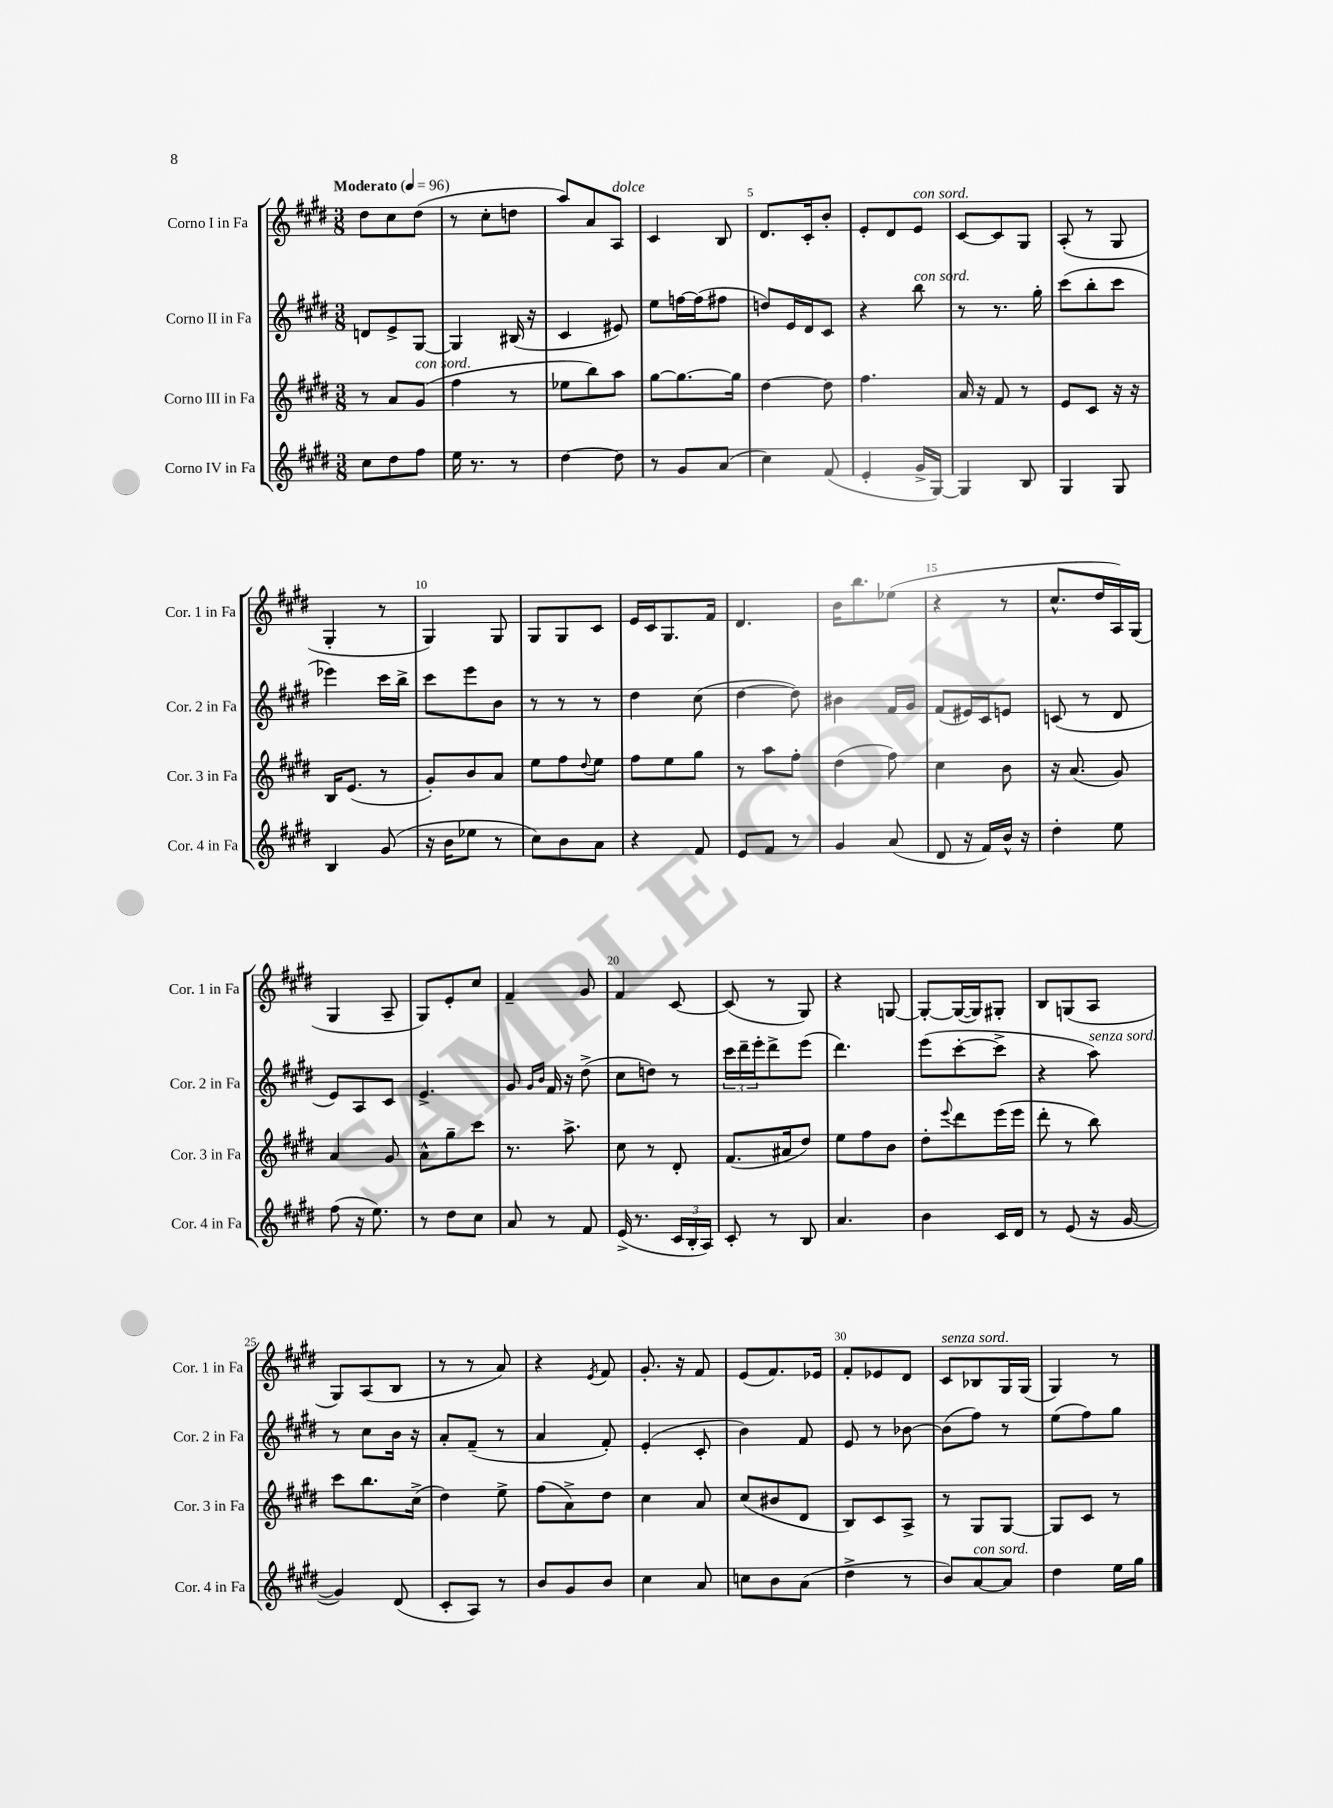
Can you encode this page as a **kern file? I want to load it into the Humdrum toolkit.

**kern	**kern	**kern	**kern
*part4	*part3	*part2	*part1
*staff4	*staff3	*staff2	*staff1
*I"Corno IV in Fa	*I"Corno III in Fa	*I"Corno II in Fa	*I"Corno I in Fa
*I'Cor. 4 in Fa	*I'Cor. 3 in Fa	*I'Cor. 2 in Fa	*I'Cor. 1 in Fa
*clefG2	*clefG2	*clefG2	*clefG2
*k[f#c#g#d#]	*k[f#c#g#d#]	*k[f#c#g#d#]	*k[f#c#g#d#]
*M3/8	*M3/8	*M3/8	*M3/8
*MM96	*MM96	*MM96	*MM96
=1	=1	=1	=1
!	!	!	!LO:TX:a:B:t=Moderato
8cc#\L	8r	8dn/L	8dd#\L
8dd#\	8a/L	8e^/	8cc#\
!	!LO:TX:a:i:t=con sord.	!	!
8ff#\J	(8g#/J	[8G#/J	(8dd#\J
=2	=2	=2	=2
16ee\	4ff#\	4G#/]	8r
8.r	.	.	.
.	.	.	8cc#'\L
8r	8r	(16B#X/	8ddn\J
.	.	16r	.
=3	=3	=3	=3
[4dd#\	8ee-X\L	4c#/	8aa/L)
.	8bb\)	.	8a/
!	!	!	!LO:TX:a:i:t=dolce
8dd#\]	8aa\J	8e#X/)	8A/J
=4	=4	=4	=4
8r	[8gg#\L	8ee\L	4c#/
8g#/L	8.gg#\_	[16ffn\L	.
.	.	(16ff\J]	.
(8a/J	.	8ff#X\J	8B/
.	16gg#\Jk]	.	.
=5	=5	=5	=5
4cc#\)	[4dd#\	8ddn/L)	8.d#/L
.	.	16e/L	.
.	.	16d#/J	16c#'/k
(8f#/	8dd#\]	8c#/J	8b'/J
=6	=6	=6	=6
4e'/	4.ff#\	4r	8e'/L
.	.	.	8d#/
!	!	!	!LO:TX:a:i:t=con sord.
!	!	!LO:TX:a:i:t=con sord.	!
16g#^/LL	.	8bb\	8e/J
[16G#/JJ)	.	.	.
=7	=7	=7	=7
4G#/]	16a/	8r	[8c#/L
.	16r	.	.
.	8f#/	8.r	8c#/]
8B/	8r	.	8G#/J
.	.	16gg#'\	.
=8	=8	=8	=8
4G#/	8e/L	(8ccc#\L	(8A'/
.	8c#/J	8bb'\	8r
8G#/	16r	8ccc#\J	8G#/
.	16r	.	.
!!LO:LB:g=z
=9	=9	=9	=9
4B/	16B/KL	4eee-X\)	4G#'/
.	(8.e/J	.	.
(8g#/	8r	16ccc#\LL	8r
.	.	16bb^\JJ	.
=10	=10	=10	=10
16r	8g#'/L)	8ccc#\L	4G#/)
16b\KL	.	.	.
8ee-X\J	8b/	8eee\	.
8r	8a/J	8b\J	8G#/
=11	=11	=11	=11
8cc#\L)	8ee\L	8r	8G#/L
8b\	8ff#\	8r	8G#/
.	8qqdd#/	.	.
8a\J	8ee\J	8r	8c#/J
=12	=12	=12	=12
4r	8ff#\L	4dd#\	16e/LL
.	.	.	16c#/J
.	8ee\	.	8.G#/
8f#/	8gg#\J	(8cc#\	.
.	.	.	16f#/Jk
=13	=13	=13	=13
8e/L	8r	[4dd#\	4.d#/
8f#/J	8aa\L	.	.
8r	8ff#'\J	8dd#\])	.
=14	=14	=14	=14
4g#/	(4dd#\	4b#X\	16b\KL
.	.	.	8.bb\
(8a/	8ff#\)	16f#/LL	(8ee-X\J
.	.	16g#/JJ	.
=15	=15	=15	=15
8d#/	4cc#\	(8f#/L	4r
16r	.	16e#X/L)	.
16f#/LL)	.	16c#/J	.
16b^^/JJ	8b\	8en/J	8r
16r	.	.	.
=16	=16	=16	=16
4dd#'\	16r	(8cn/	8.cc#^^/L
.	(8.a/	.	.
.	.	8r	.
.	.	.	16dd#/L
8ee\	8g#/)	8d#/	16A/)
.	.	.	(16G#/JJ
!!LO:LB:g=z
=17	=17	=17	=17
(8ff#\	4a/	8e/L)	4G#/
16r	.	8A/	.
8.ee\)	.	.	.
.	8g#/	8c#/J	8A~/
=18	=18	=18	=18
8r	8a^^\L	4.e^/	8G#/L)
8dd#\L	8gg#~\	.	8e'/
8cc#\J	8ccc#\J	.	8cc#/J
=19	=19	=19	=19
8a/	8.r	8g#/	4f#~/
.	.	16qqg#/LL	.
.	.	16qqb/JJ	.
8r	.	16f#/	.
.	8.aa^\	16r	.
8f#/	.	(8dd#^\	8g#/
=20	=20	=20	=20
(16e^/	8cc#\	8cc#\L	4f#/
8.r	.	.	.
.	8r	8ddn\J)	.
24c#/LL	8d#'/	8r	[8c#/
24B'/	.	.	.
24A/JJ)	.	.	.
=21	=21	=21	=21
8c#'/	(8.f#/L	24ccc#\LL	(8c#/]
.	.	24ddd#~\	.
.	.	24eee'\J	.
8r	.	8ddd#^\	8r
.	16a#X/k	.	.
8B/	8dd#/J)	(8eee\J	8G#/)
=22	=22	=22	=22
4.a/	8ee\L	4.ddd#\)	4r
.	8ff#\	.	.
.	8b\J	.	[8Gn/
=23	=23	=23	=23
4b\	8dd#'\L	(8eee\L	8G'/L_
.	8qqeee/	.	.
.	8ddd#\	[8ccc#'\	(16G/L_
.	.	.	16G/J])
16c#/LL	(16eee\L	8ccc#^\J]	8G#X'/J
16d#/JJ	16eee\JJ	.	.
=24	=24	=24	=24
8r	8ddd#'\	4r	8B/L
(8e/	8r	.	(8Gn/
!	!	!LO:TX:a:i:t=senza sord.	!
16r	8bb\)	8aa\)	8A/J
[16g#/	.	.	.
!!LO:LB:g=z
=25	=25	=25	=25
4g#/])	8ccc#\L	8r	8G#/L)
.	8.bb\	8cc#\L	(8A/
(8d#/	.	16b\Jk	8B/J
.	(16cc#^\Jk	16r	.
=26	=26	=26	=26
8c#'/L	4dd#\)	8a'/L	8r
8A/J)	.	(8f#~/J	8r
8r	8ee^\	8r	8a/)
=27	=27	=27	=27
8b/L	(8ff#\L	4a/	4r
8g#/	8a^\)	.	.
.	.	.	8qe/
8b/J	8dd#\J	8f#'/)	8f#/
=28	=28	=28	=28
4cc#\	4cc#\	(4e'/	8.g#'/
.	.	.	16r
8a/	8a/	8c#'/	8f#/
=29	=29	=29	=29
8ccn\L	(8cc#/L	4b\)	(8e/L
8b\	8b#X/	.	8.f#/)
(8a\J	8d#/J	8f#/	.
.	.	.	16e-X/Jk
=30	=30	=30	=30
4dd#^\	8B/L)	8e/	8f#'/L
.	8c#/	8r	8e-X/
8r	8A^/J	[8b-X\	8d#/J
=31	=31	=31	=31
!	!	!	!LO:TX:a:i:t=senza sord.
8b/L)	8r	(8b-\L]	8c#/L
!LO:TX:a:i:t=con sord.	!	!	!
[8a/	8G#/L	8ff#\J)	8B-X/
8a/J]	[8G#/J	8r	16G#/L
.	.	.	(16G#/JJ
=32	=32	=32	=32
4dd#\	8G#/L]	(8ee\L	4G#/)
.	8c#/J	8ff#\)	.
16ee\LL	8r	8gg#\J	8r
16gg#\JJ	.	.	.
==	==	==	==
*-	*-	*-	*-
